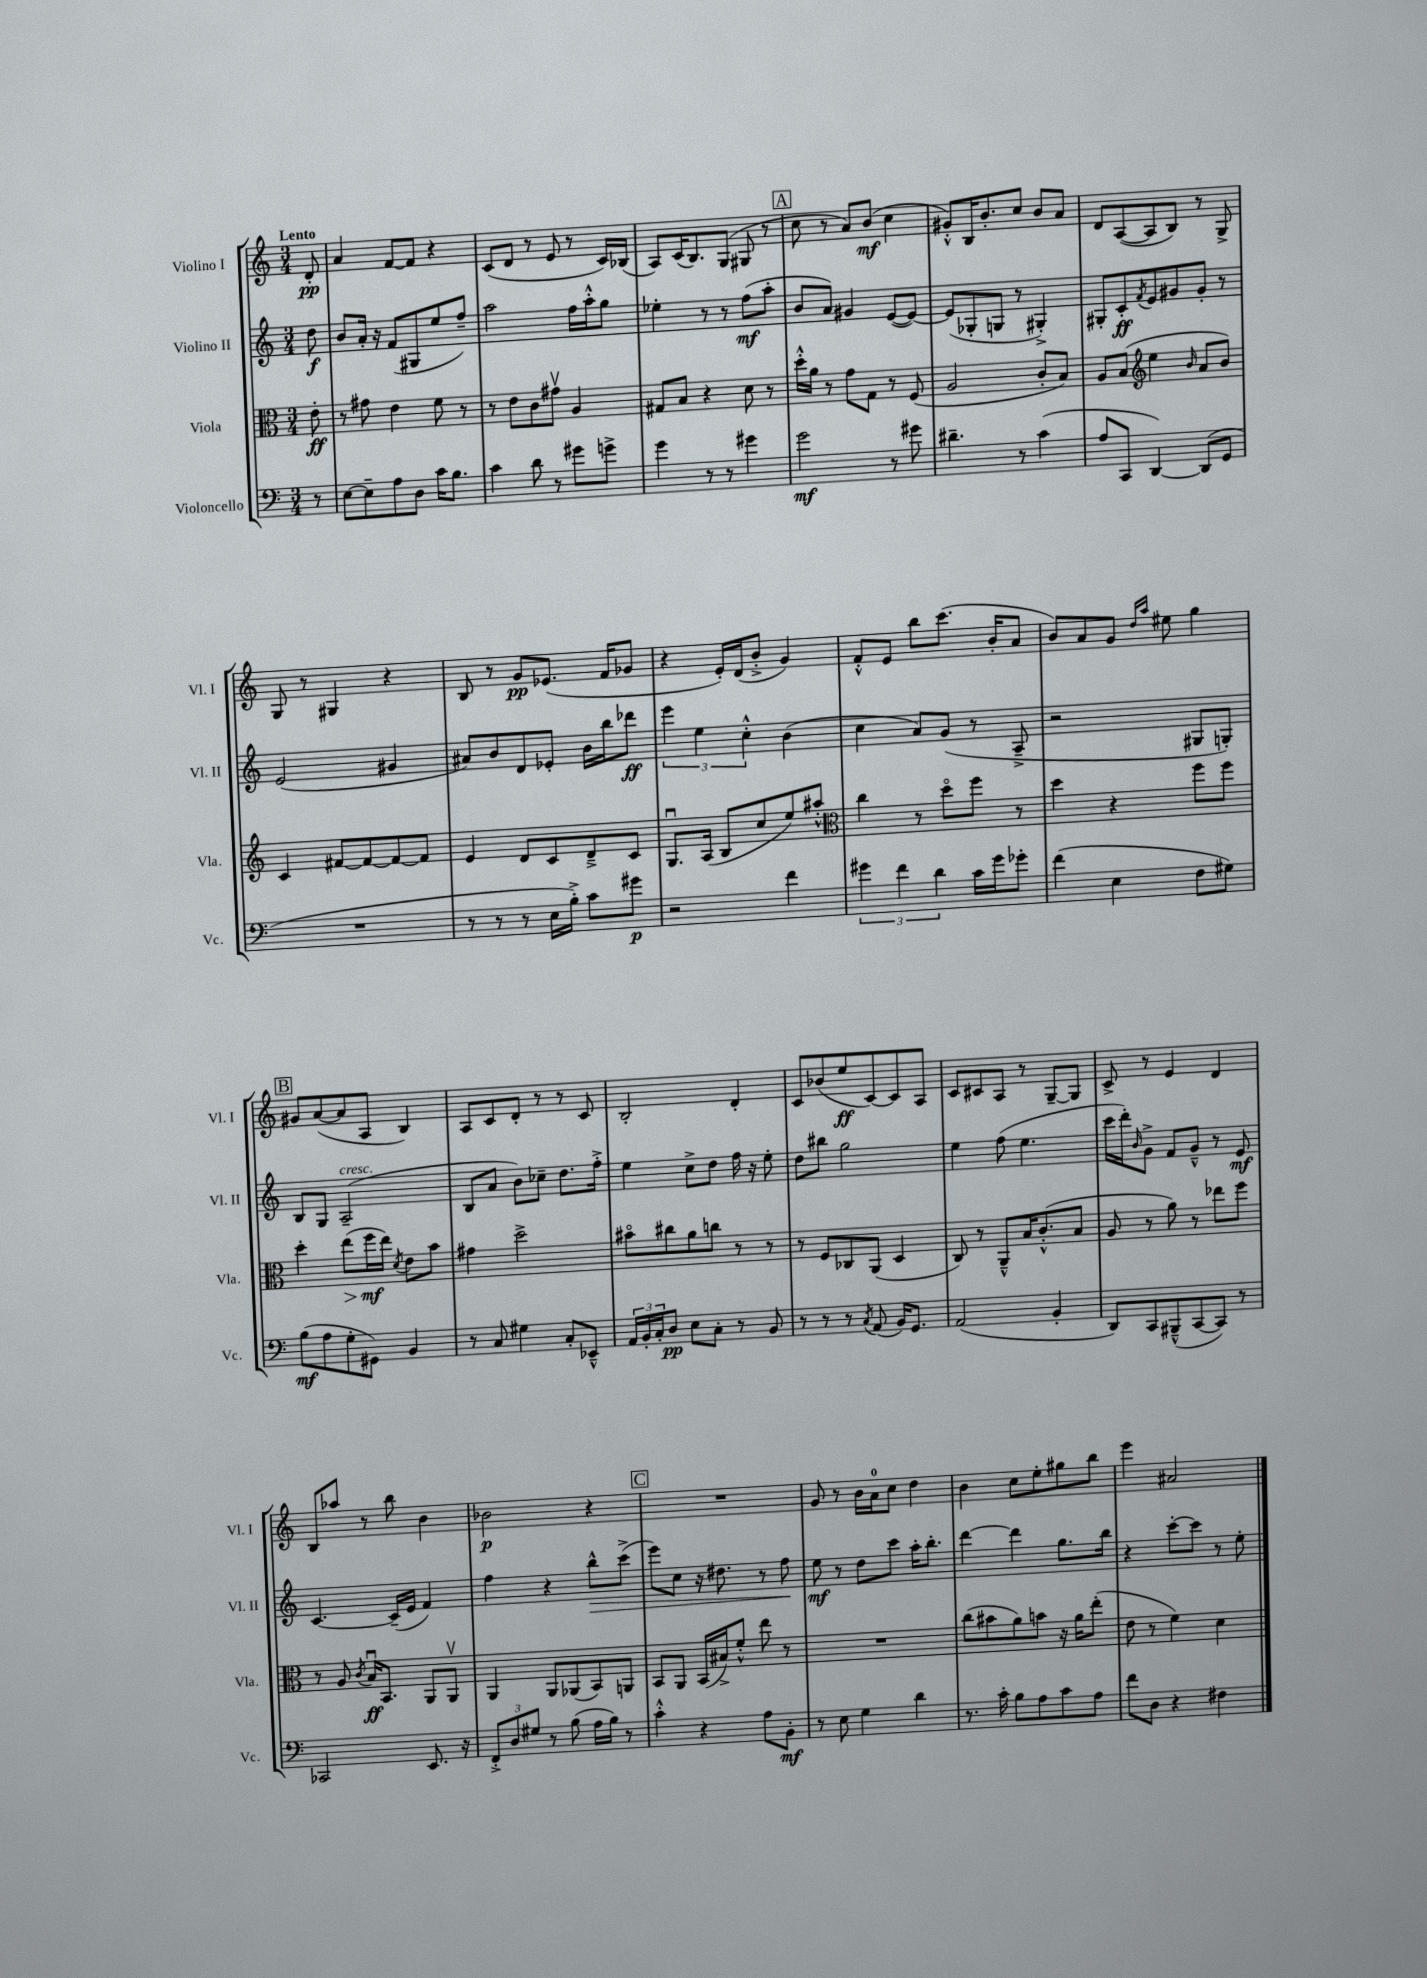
<<
\new StaffGroup <<
\new Staff = "s0" \with { instrumentName = "Violino I" shortInstrumentName = "Vl. I" } {
    \clef treble \key c \major \numericTimeSignature \time 3/4 \partial 8 \tempo "Lento"
    d'8-.\pp |
    a'4 f'8~ f'8 r4 |
    c'8( d'8 r8 e'8 r8 c'16) bes16( |
    a8) c'16( b8.) g8( gis8 r8 |
    \mark \markup { \box "A" } c''8 r8 a'8) b'8\mf( c''4 |
    gis'8-.-^) b16 b'8.-. c''8 b'8 a'8 |
    d'8 a8~( a8 b8) r8 g8-> |
    g8 r8 gis4 r4 |
    b8 r8 g'8\pp ees'8.( f'16 ges'8 |
    r4 e'16-.) d'16( b'8-.-> g'4) |
    f'8-.-^ e'8 b''8 c'''8.( b'16-. a'8 |
    b'8) a'8 g'8 \grace { d''16 a''16 } eis''8 g''4 |
    \mark \markup { \box "B" } gis'8 a'8~( a'8 a8 b4) |
    a8 c'8 d'8-. r8 r8 c'8 |
    b2-. d'4-. |
    c'8 bes'8( e''8\ff c'8~) c'8 a8 |
    c'8 cis'8 a8 r8 g8~-- g8 |
    c'8-> r8 e'4 d'4 |
    b8 aes''8 r8 b''8 b'4 |
    bes'2\p r4 |
    \mark \markup { \box "C" } R2. |
    g'8 r8 b'16 a'16-0 c''8 d''4 |
    b'4 c''8 e''8-. gis''8 b''8 |
    e'''4 ais'2 \bar "|." |
}
\new Staff = "s1" \with { instrumentName = "Violino II" shortInstrumentName = "Vl. II" } {
    \clef treble \key c \major \numericTimeSignature \time 3/4 \partial 8
    d''8\f |
    b'8 a'16-. r16 f'8( gis8 e''8 f''8--) |
    a''2 f''16 a''16-.-^ g''8 |
    ees''4-. r8 r8 f''8\mf( a''8-. |
    \mark \markup { \box "A" } b'8 a'8) gis'4 e'8~( e'8~) |
    e'8( ges8-. g8 r8 gis4-.->) |
    gis8-. c'8-.\ff \acciaccatura { f'8 } e'8 gis'8 gis'8-. r8 |
    e'2( gis'4 |
    ais'8) b'8 d'8 ees'8-. b'16 b''16 des'''8\ff |
    \tuplet 3/2 { e'''4 e''4 c''4-.-^ } b'4( |
    c''4 a'8) g'8( r8 a8---> |
    r2 gis8 g8-.) |
    \mark \markup { \box "B" } b8 g8 a2--^\markup { \italic "cresc." }( |
    b8 a'8 b'8) ces''8-- d''8. f''16-.-> |
    e''4 c''8-> d''8 f''16 r16 e''8-. |
    d''8 bis''8 g''2 |
    e''4 f''8( e''4. |
    c'''16 d'''16-.) \grace { b'16 } g'8-> f'8 g'8---^ r8 e'8\mf |
    c'4.~ c'16--( e'16 f'4) |
    f''4 r4 b''8-^\> c'''8->( |
    \mark \markup { \box "C" } e'''8) c''8 r16 dis''8. r8 f''8\! |
    e''8\mf r8 d''8 c'''8 a''16-. b''8.-. |
    d'''4~ d'''4 g''8. b''16 |
    r4 c'''8~-. c'''8 r8 e''8-. \bar "|." |
}
\new Staff = "s2" \with { instrumentName = "Viola" shortInstrumentName = "Vla." } {
    \clef alto \key c \major \numericTimeSignature \time 3/4 \partial 8
    e'8-.\ff |
    r8 gis'8 e'4 f'8 r8 |
    r8 e'8 c'8 gis'8\upbow a4 |
    gis8 b8 r4 d'8 r8 |
    \mark \markup { \box "A" } d''16-.-^ a'16 r8 g'8 g8 r8 f8( |
    a2 c'8-. b8) |
    a8 b8( \clef treble e''4 \grace { b'16 } a'8 b'8) |
    c'4 fis'8~ fis'8~ fis'8~ fis'8 |
    e'4 d'8 c'8 d'8---> c'8 |
    g8.\downbow a16( b8 c''8 e''8) ais''8-.-^ |
    \clef alto c''4 r8 d''8\flageolet f''8 r8 |
    d''4 r4 f''8 f''8 |
    \mark \markup { \box "B" } d''4-. e''8\>( f''16\mf\! e''16) \acciaccatura { d'8 } e'8 b'8 |
    gis'4 d''2-> |
    bis'8\flageolet cis''8 a'8 c''8 r8 r8 |
    r8 f8 ces8 a,8( d4 |
    c8) r8 a,8---^ b16 c'8.-.-^( b8 |
    a8 r8 a'8) r8 ees''8 f''8 |
    r8 a8 \acciaccatura { c'8 } b16\downbow\ff b,8. a,8 a,8\upbow |
    a,4 a,8 aes,8( b,8) a,8 |
    \mark \markup { \box "C" } b,8 a,8 b,16( bis16->) f'8-.-^ e''8 r8 |
    R2. |
    c''8( bis'8 a'8) b'8 r16 a'16 e''8-.( |
    e'8 r8 f'4) d'4 \bar "|." |
}
\new Staff = "s3" \with { instrumentName = "Violoncello" shortInstrumentName = "Vc." } {
    \clef bass \key c \major \numericTimeSignature \time 3/4 \partial 8
    r8 |
    e8~ e8-- a8 d8 c'16 b8. |
    c'4 d'8 r8 gis'8 g'8-> |
    g'4 r8 r8 gis'4 |
    \mark \markup { \box "A" } g'2\mf r8 gis'8 |
    dis'4.-- r8 c'4( |
    a8 c,8 d,4~) d,8( g,8 |
    R2. |
    r8 r8 r8 e16 b16-.->) c'8 gis'8\p |
    r2 f'4 |
    \tuplet 3/2 { gis'4 f'4 d'4 } c'16 gis'16 ges'8-. |
    f'4( e4 f8 gis8) |
    \mark \markup { \box "B" } b8\mf( a8 g8-. gis,8) b,4 |
    r8 c8 gis4 c8-. ees,8---^ |
    \tuplet 3/2 { a,16 b,16-. c16-. } d8\pp e8 c8-. r8 b,8 |
    r8 r8 r8 \acciaccatura { c8 } a,8( b,16) g,8. |
    a,2( b,4-. |
    d,8) c,8 bis,,8---^( c,8~ c,8) r8 |
    ces,2 e,8. r16 |
    \tuplet 3/2 { f,8-.-> d8 gis8 } r8 b8( a16 b16) r8 |
    \mark \markup { \box "C" } c'4-.-^ r4 a8 b,8-.\mf |
    r8 e8 g4 d'4 |
    r8. c'16-. b8 a8 c'8 a8 |
    f'8 d8 r4 fis4 \bar "|." |
}
>>
>>
\layout { \context { \Score \remove "Bar_number_engraver" } }
